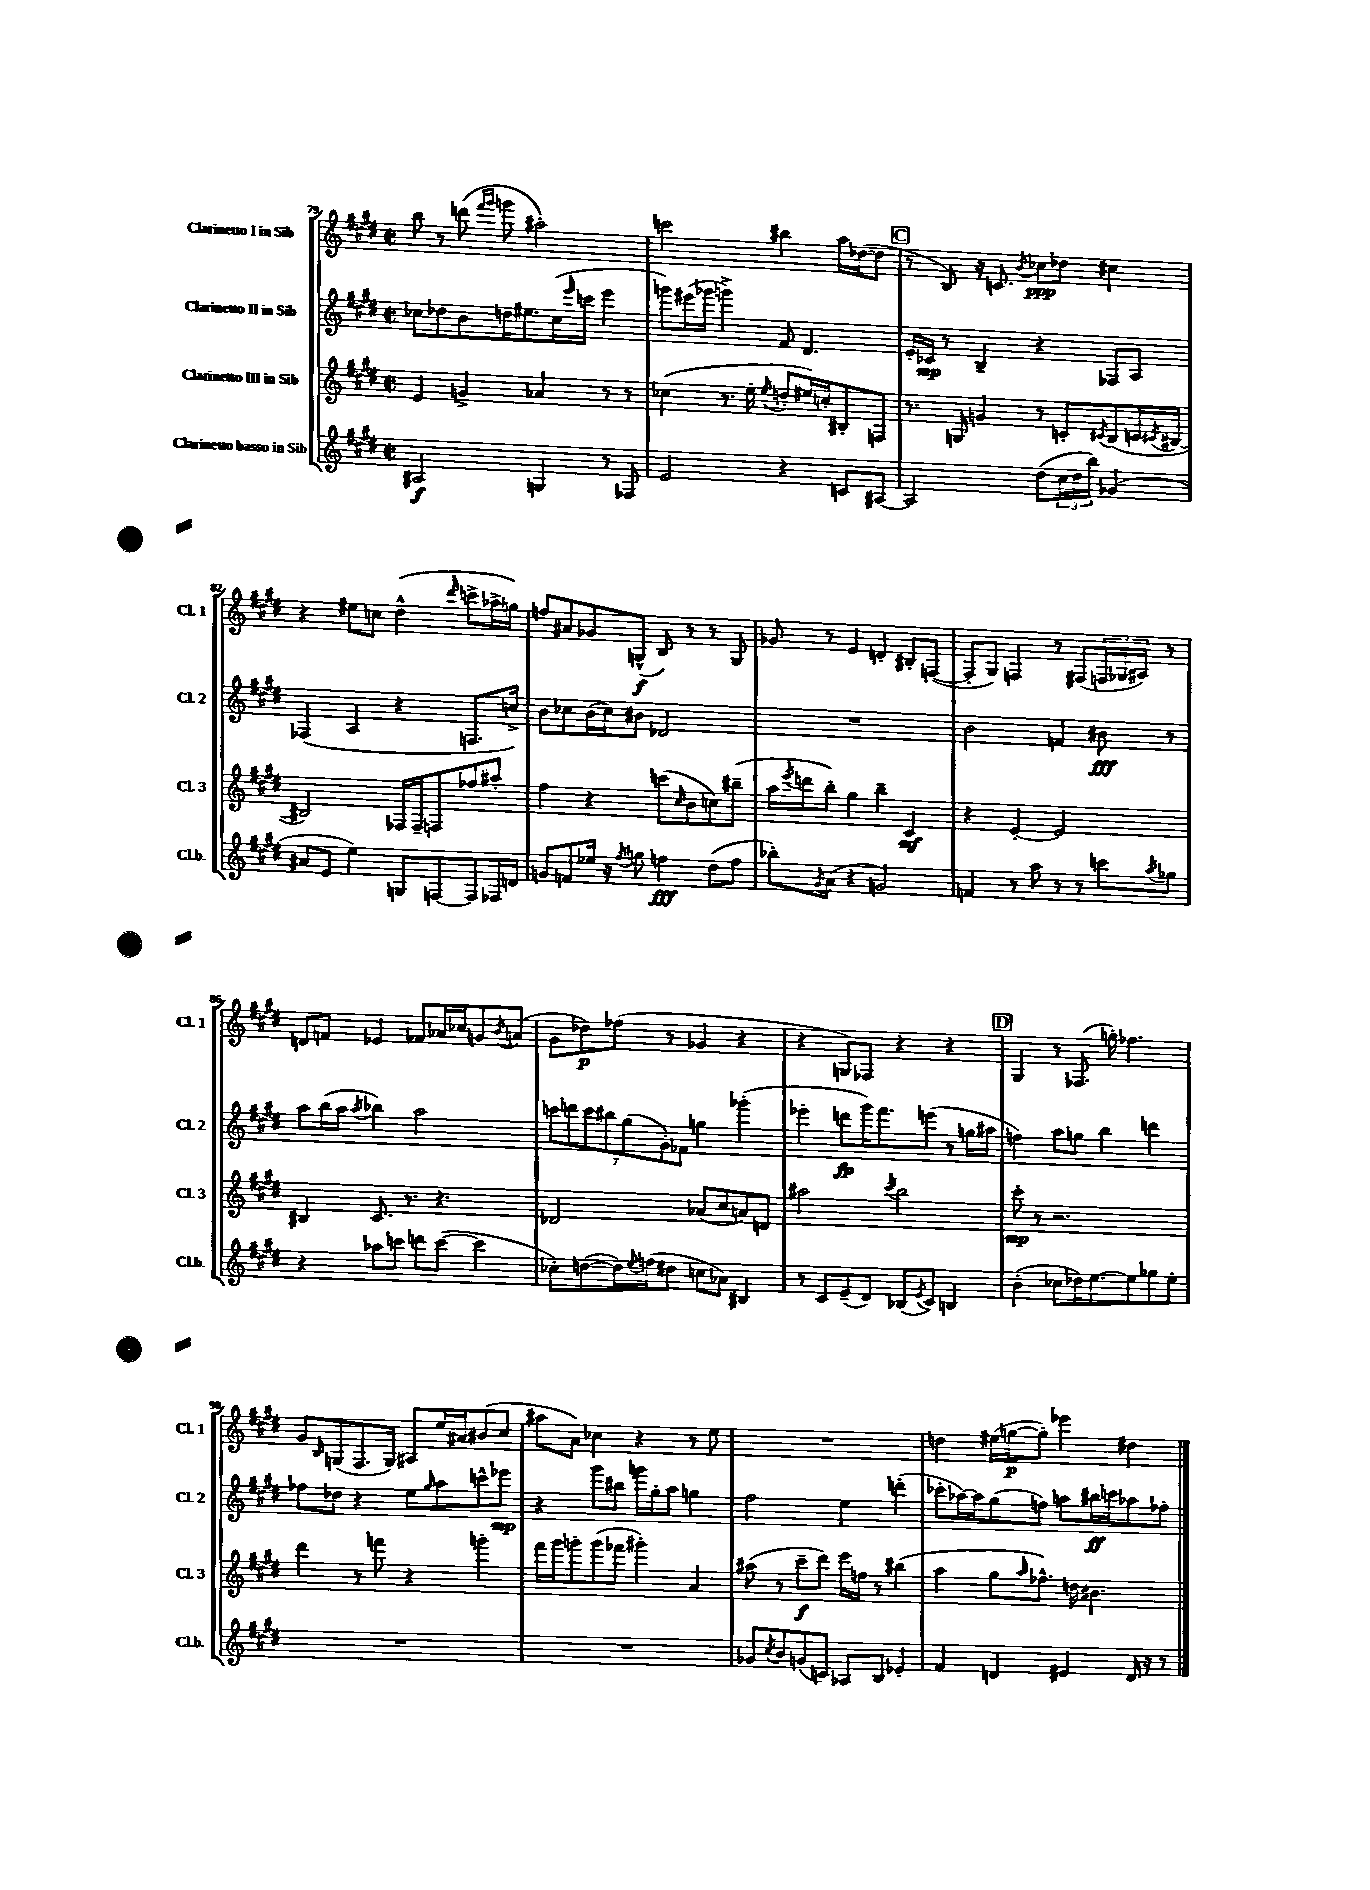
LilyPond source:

<<
\new StaffGroup <<
\new Staff = "s0" \with { instrumentName = "Clarinetto I in Sib" shortInstrumentName = "Cl. 1" } {
    \clef treble \key e \major \defaultTimeSignature \time 2/2
    b''8 r8 d'''8( \grace { fis'''16 gis'''16 } g'''8 ais''2-.) |
    c'''2 bis''4 a''16 des''16~( des''8 |
    \mark \markup { \box "C" } r8 b8) r16 c'8. \acciaccatura { b'8 } ces''8\ppp des''8 cis''4 |
    r4 eis''8 c''8 dis''4-^( \grace { dis'''16 } c'''8-> aes''16-> g''16) |
    f''8 ais'8 ges'8 g8-^\f( b8) r8 r8 g8 |
    ges'8 r8 e'4 d'4-. bis8-. f8~( |
    f8-. gis8) f4 r8 fis8( \tuplet 3/2 { f16 ges16 ais16) } r8 |
    d'8 f'8 ees'4 fes'8 aes'16 ces''16 g'8 \acciaccatura { b'8 } a'8( |
    gis'8 des''8\p) fes''8( r8 ges'4 r4 |
    r4 g8) fes8 r4 r4 |
    \mark \markup { \box "D" } gis4 r8 fes8.( g''16-.) fes''4. |
    gis'8 \grace { b16 } g8( fis8. g16) ais8 e''16 ais'16 bis'8( cis''8 |
    ais''8 a'8) ces''4 r4 r8 e''8 |
    R1 |
    d''4 eis''16( g''16~\p g''8-.) ees'''4 dis''4 \bar "|." |
}
\new Staff = "s1" \with { instrumentName = "Clarinetto II in Sib" shortInstrumentName = "Cl. 2" } {
    \clef treble \key e \major \defaultTimeSignature \time 2/2
    ces''8 des''8 b'8 d''16 eis''8. ces''16( \grace { e'''16 } c'''16 e'''4 |
    g'''8) eis'''16( ges'''16 g'''4->) fis'8 dis'4. |
    \mark \markup { \box "C" } e'16-. ces'16\mp r8 b4-- r4 fes8 a8 |
    fes4( a4 r4 f8. c''16->) |
    b'8 ces''8 b'16( ces''16) bis'8 des'2 |
    R1 |
    b'2 f'4 bis'8\fff r8 |
    a''8 b''16( a''16 \acciaccatura { a''8 } bes''4) a''2 |
    \tuplet 7/4 { c'''8 d'''8 c'''8 bis''8 gis''8( gis'8-.) fes'8 } g''4 ges'''4-.( |
    ees'''4-. d'''8\fp gis'''16) fis'''8. e'''8( r8 g''16 ais''16 |
    \mark \markup { \box "D" } f''4) a''8 g''8 b''4 d'''4 |
    fes''8 des''8 r4 e''8 \grace { gis''16 } a''8 c'''8-^ ees'''8\mp |
    r4 gis'''8 bis''8 g'''16 gis''16-. a''8 g''4 |
    fis''2 e''4 d'''4-.( |
    ces'''8-. aes''16~) aes''16 gis''8( f''8) a''8 bis''16\ff c'''16 aes''8 fes''8-. \bar "|." |
}
\new Staff = "s2" \with { instrumentName = "Clarinetto III in Sib" shortInstrumentName = "Cl. 3" } {
    \clef treble \key e \major \defaultTimeSignature \time 2/2
    e'4 g'4-> aes'4 r8 r8 |
    ces''4( r8. e''16-. \acciaccatura { e''8 } d''8-. eis''16) c''16-. bis8-. f8 |
    \mark \markup { \box "C" } r8. g16 g'4 r8 c'8-. \acciaccatura { cis'8 } b8( c'16 \acciaccatura { cis'8 } bis16~ |
    bis2) fes16 fes16-- f8 fes''8 ais''8-. |
    fis''4 r4 c'''8( \grace { cis''16 } b'8 c''8) bis''8--( |
    a''16 \acciaccatura { e'''8 } d'''16 b''8-.) gis''4 b''4-- cis'4\mf |
    r4 e'4~-. e'2 |
    bis4 cis'8. r8. r4. |
    des'2 aes'8( cis''8 a'8) d'8 |
    ais''2 \acciaccatura { cis'''8 } b''2 |
    \mark \markup { \box "D" } cis'''8-.\mp r8 r2. |
    dis'''4 r8 f'''8 r4 g'''4-. |
    fis'''16 gis'''16 g'''8-. g'''8( fes'''8 gis'''4-.) a'4 |
    ais''8( r8 cis'''8--\f dis'''8) e'''16 f''16 r8 bis''4( |
    a''4 gis''8 \grace { a''16 } fes''8.-^) d''16 bis'4. \bar "|." |
}
\new Staff = "s3" \with { instrumentName = "Clarinetto basso in Sib" shortInstrumentName = "Cl.b." } {
    \clef treble \key e \major \defaultTimeSignature \time 2/2
    ais2\f g4 r8 fes8 |
    e'2 r4 c'8 ais8~ |
    \mark \markup { \box "C" } ais2 dis''8( \tuplet 3/2 { cis''16 dis''16 b''16) } ges'4( |
    ais'8 e'8 e''4) g8 f8~ f8 fes16 d'16 |
    g'8 f'8 ees''16 r16 \acciaccatura { fis''8 } g''8 f''4\fff dis''8( f''8 |
    bes''8-.) \acciaccatura { gis'8 } a'8( r4 g'2) |
    f'4 r8 a''8 r8 r8 c'''8 \acciaccatura { a''8 } ges''8 |
    r4 aes''8 c'''8 d'''8 c'''8~( c'''4 |
    ces''8-.) d''8~( d''16) \appoggiatura { e''8 } f''16( dis''8 c''8 aes'8) bis4 |
    r8 cis'8 e'8--( dis'8) bes8( \acciaccatura { e'8 } cis'8) b4 |
    \mark \markup { \box "D" } b'4-.( ces''8 des''16) e''8.~ e''8 ges''8 e''8-. |
    R1 |
    R1 |
    ges'8 \acciaccatura { cis''8 } b'8 g'8( c'8) aes8 b8 ees'4-. |
    fis'4 d'4 eis'4 d'16 r16 r8 \bar "|." |
}
>>
>>
\layout { \context { \Score currentBarNumber = #79 } }
